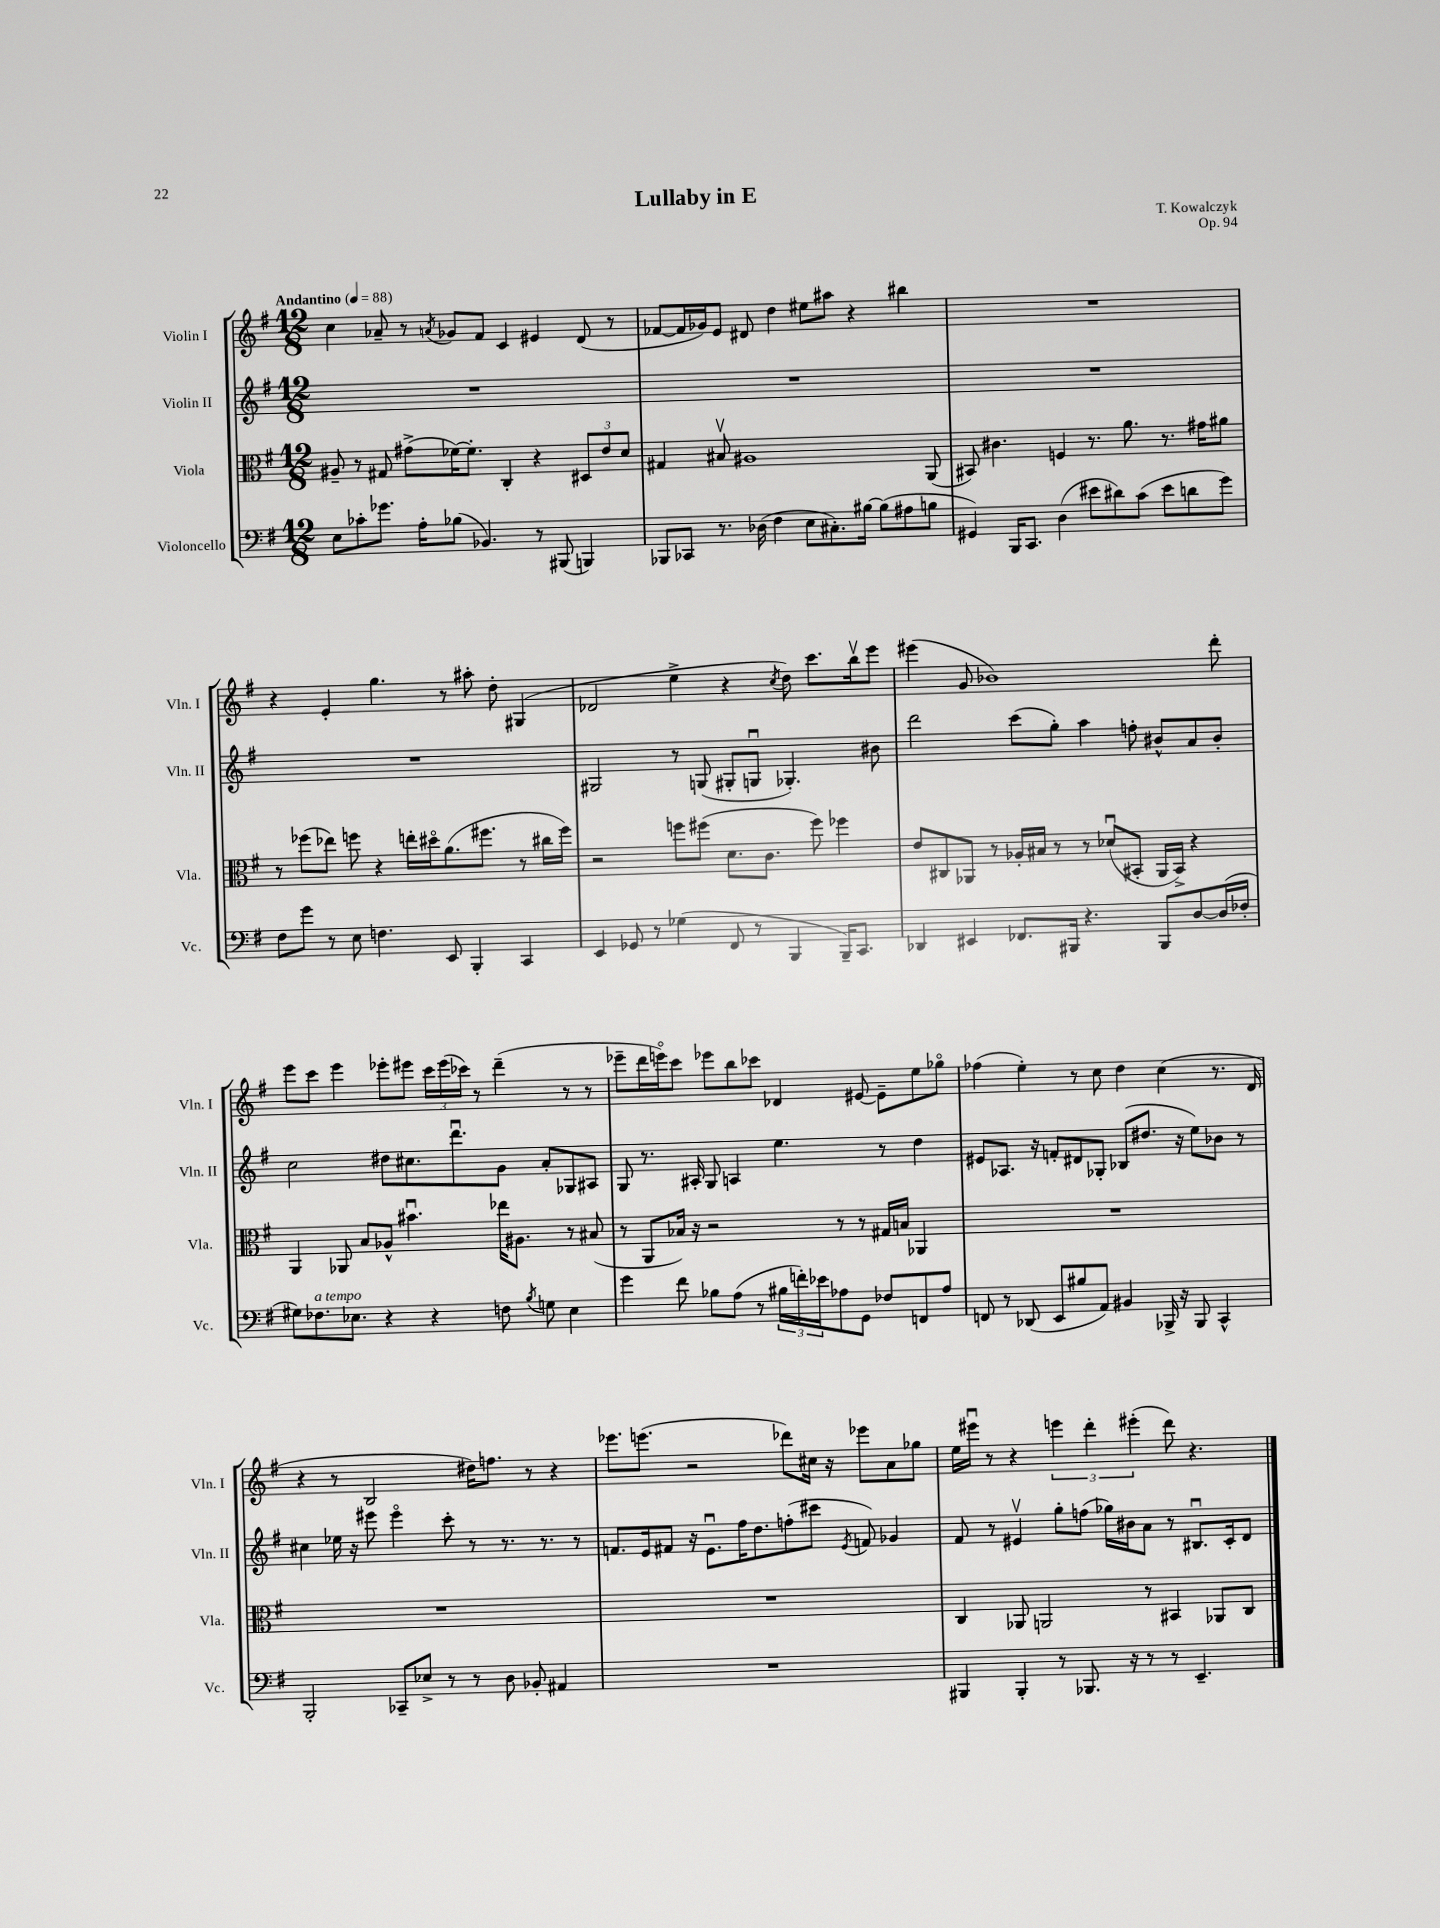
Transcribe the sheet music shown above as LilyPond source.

\header { title = "Lullaby in E" composer = "T. Kowalczyk" opus = "Op. 94" }
<<
\new StaffGroup <<
\new Staff = "s0" \with { instrumentName = "Violin I" shortInstrumentName = "Vln. I" } {
    \clef treble \key g \major \numericTimeSignature \time 12/8 \tempo "Andantino" 4 = 88
    c''4 aes'8-- r8 \acciaccatura { a'8 } ges'8 fis'8 c'4 eis'4 d'8( r8 |
    fes'8~ fes'16 ges'16) e'8 dis'8 d''4 eis''8 ais''8 r4 bis''4 |
    R1. |
    r4 e'4-. g''4. r8 ais''8-. d''8-. gis4( |
    des'2 e''4-> r4 \acciaccatura { c''8 } d''8) c'''8. b''16\upbow e'''8 |
    eis'''4( g'8 bes'1) d'''8-. |
    e'''8 c'''8 e'''4 ees'''8-. eis'''8 \tuplet 3/2 { c'''16 eis'''16( ces'''16) } r8 d'''4--( r8 r8 |
    ees'''8-- d'''16 e'''16\flageolet) c'''8 ees'''8 b''8 ces'''8 des'4 eis'8~ eis'8-- e''8 ges''8\flageolet |
    fes''4( e''4-.) r8 c''8 d''4 c''4( r8. d'16 |
    r4 r8 b2 dis''16) f''8. r8 r4 |
    ees'''8. e'''8.( r2 des'''8) cis''16 r16 ees'''8 a'8 ges''8 |
    e''16 eis'''16\downbow r8 r4 \tuplet 3/2 { e'''4 d'''4-. eis'''4-.( } d'''8) r4. \bar "|." |
}
\new Staff = "s1" \with { instrumentName = "Violin II" shortInstrumentName = "Vln. II" } {
    \clef treble \key g \major \numericTimeSignature \time 12/8
    R1. |
    R1. |
    R1. |
    R1. |
    gis2 r8 g8( gis8-. g8\downbow ges4.-.) bis'8 |
    d'''2 c'''8( g''8-.) a''4 f''8-. bis'8-^ a'8 bis'8-. |
    c''2 dis''8 cis''8. d'''8.\downbow g'8 a'8-. ges8 ais8 |
    g8 r8. ais16-. g8 a4 e''4. r8 d''4 |
    eis'8 aes8. r16 f'8-. dis'8 ges8-. bes8( dis''8. r16 e''8) bes'8 r8 |
    cis''4 ees''16 r16 eis'''8 eis'''4\flageolet c'''8-. r8 r8. r8. r8 |
    f'8. e'16 fis'8 r16 e'8.\downbow fis''16 d''8. f''8-.( cis'''8 \acciaccatura { e'8 } f'8) ges'4 |
    fis'8 r8 eis'4\upbow g''8-. f''8( ges''16) bis'16 a'8 r8 bis8.\downbow c'16-. d'8 \bar "|." |
}
\new Staff = "s2" \with { instrumentName = "Viola" shortInstrumentName = "Vla." } {
    \clef alto \key g \major \numericTimeSignature \time 12/8
    ais8-- r8 gis8 gis'8->( fes'16~) fes'8.-. c4-. r4 \tuplet 3/2 { dis8 e'8 d'8 } |
    gis4 bis8\upbow ais1 a,8( |
    bis,8) cis'4. f4 r8. a'8. r8. gis'16 ais'8 |
    r8 fes''8( ees''8) f''8 r4 e''16-. dis''16\flageolet a'8.( fis''8. r8 cis''16 fis''16) |
    r2 f''8 fis''8( d'8. c'8. fis''8) fes''4 |
    e'8 cis8 aes,8 r8 aes16-. bis16 r8 r8 des'8\downbow( bis,8-. aes,16 bis,16->) r4 |
    a,4 aes,8 b8 aes8-^ bis'4.\downbow ees''16 ais8. r8 bis8( |
    r8 a,8 bes16) r16 r2 r8 r8 gis16 b16 aes,4 |
    R1. |
    R1. |
    R1. |
    c4 aes,8 a,2 r8 bis,4 aes,8 c8 \bar "|." |
}
\new Staff = "s3" \with { instrumentName = "Violoncello" shortInstrumentName = "Vc." } {
    \clef bass \key g \major \numericTimeSignature \time 12/8
    e8 ces'8-. ges'8. a16-. bes8( bes,4.) r8 bis,,8( b,,4) |
    bes,,8 ces,8 r8. des16( fis4 e8 cis8.-.) bis16~ bis8( ais8 b8 |
    gis,4) b,,16 c,8. d4( eis'8 dis'8) c'8( eis'8 d'8 g'8) |
    fis8 g'8 r8 e8 f4. e,8 b,,4-. c,4 |
    e,4 ges,8 r8 ges4( fis,8 r8 b,,4 b,,16--) c,8. |
    des,4 eis,4 fes,8. bis,,16 r4. bis,,8 d8~ d16( fes16-. |
    gis8) fes8.^\markup { \italic "a tempo" } ees8. r4 r4 f8 \acciaccatura { b8 } g8 ees4 |
    g'4 fis'8 bes8 a8( r8 \tuplet 3/2 { bis16 f'16-.) ees'16 } aes8 g,8 fes8 f,8 aes8 |
    f,8 r8 des,8( e,8 bis8 a,8) bis,4 bes,,16-> r16 bes,,8 c,4-^ |
    b,,2-. ces,8-- ees8-> r8 r8 d8 bes,8-. ais,4 |
    R1. |
    bis,,4 bis,,4-. r8 bes,,8. r16 r8 r8 e,4.-- \bar "|." |
}
>>
>>
\layout { \context { \Score \remove "Bar_number_engraver" } }
